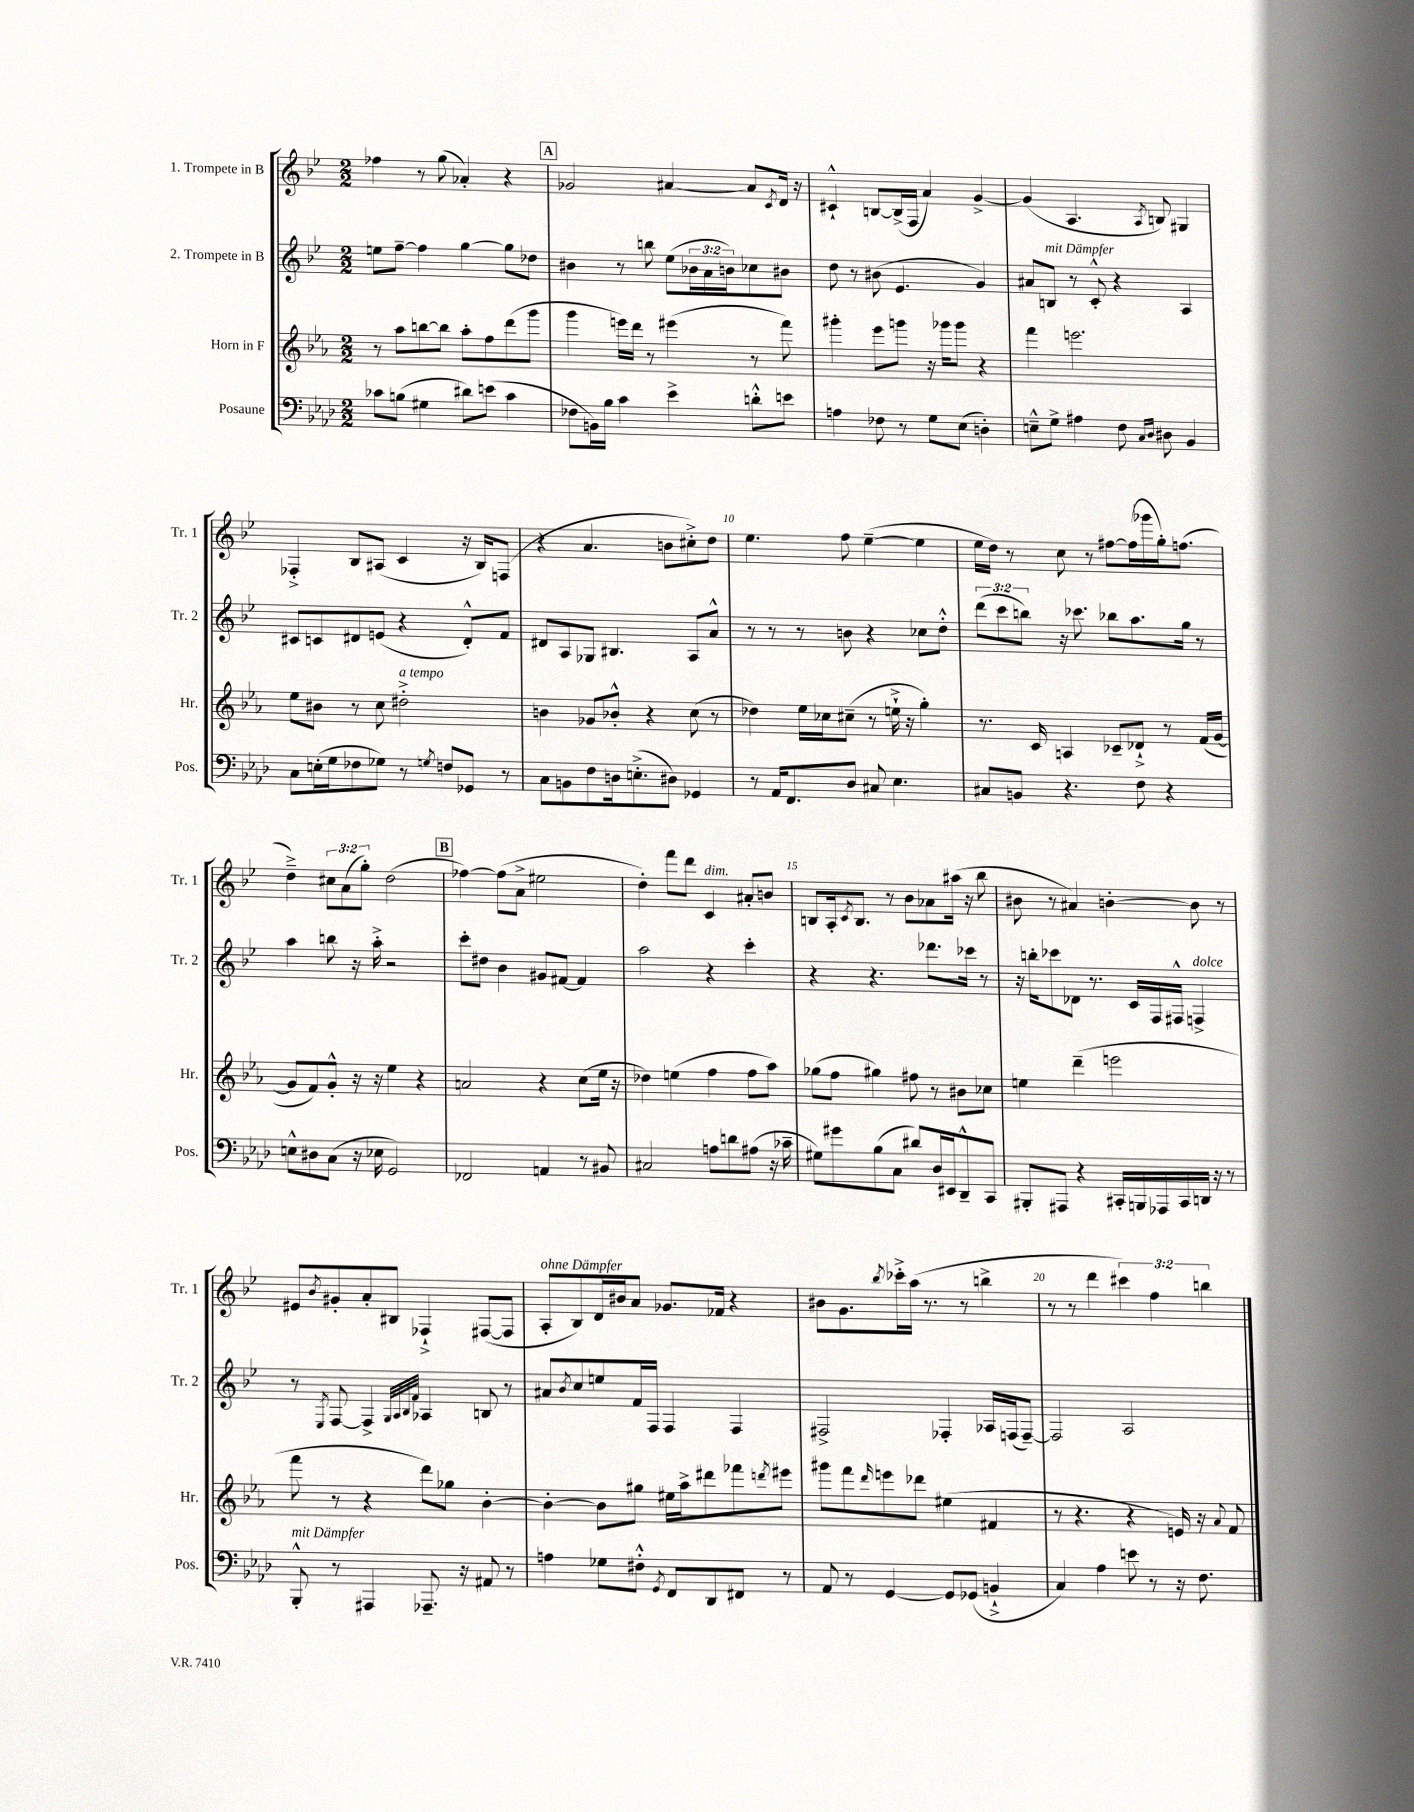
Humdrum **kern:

**kern	**kern	**kern	**kern
*staff4	*staff3	*staff2	*staff1
*clefF4	*clefG2	*clefG2	*clefG2
*k[b-e-a-d-]	*k[b-e-a-]	*k[b-e-]	*k[b-e-]
*M2/2	*M2/2	*M2/2	*M2/2
8c-	8r	8ee	4ff-
(8B	8aa-	[8ff~	.
4G#	[8bb	4ff]	8r
.	8bb]	.	(8gg
8d#)	8aa-'	[4gg	4a-')
(8e	8ff	.	.
4c-	(8ddd	8gg]	4r
.	8ggg	8dd-	.
=	=	=	=
8F-	4ggg	4b#	2g-
16BB)	.	.	.
16B-	.	.	.
4c	16eee)	8r	.
.	16ddd	.	.
.	8r	8bb	.
4e-^	(4eee#	(8ee-	[4a#
.	.	24b-	.
.	.	24a	.
.	.	24b)	.
8d'^^	8r	8cc-	8a#]
.	.	.	8qc
8e	8fff)	8b#	16d
.	.	.	16r
=	=	=	=
4A	4ggg#'	8dd	4c#`^^
.	.	8r	.
8F-	8eee-	(8b#	[8B
8r	8ggg	4.e-	(16B^]
.	.	.	16F
8G	16r	.	4a)
.	16ggg-	.	.
(8E-	8ggg-	.	.
4D')	4r	4g)	[4g^
=	=	=	=
8E~^^	4fff	8a#	(4g]
8G^	.	8B	.
4A#	2.eee	8r	4.A
.	.	8c'^^	.
8F	.	4r	.
16qqC	.	.	.
16qqD-	.	.	8qA
8D#	.	.	8B)
4BB-	.	4A	4G#
=	=	=	=
8C	8ee-	8c#	4F-'^
(16E'	8b#	8c	.
16G	.	.	.
8F-	8r	8d#	8B-
8G-)	8cc	(8e	(8A#
8r	2dd#'^	4r	4c
8qG	.	.	.
8F	.	.	.
8GG-	.	8d#'^^)	16r
.	.	.	16B-)
8r	.	8f	(8F
=	=	=	=
8C	4b	8d#	4r
8BB	.	8A	.
8F	8g-	8G-	4.a
16D	8b-'^^	4.B#	.
(8.E'^	.	.	.
.	4r	.	.
8D#)	.	.	8b
4GG-	(8cc	8A	8cc#'^)
.	8r	8a^^	8dd
=	=	=	=
8r	4dd-)	8r	4.ee-
16AA-	.	8r	.
8.FF	.	.	.
.	16ee-	8r	.
.	16cc-	.	.
8D-	(8cc#~	8b	8ff
8C#	8r	4r	([4ee-~
4.E-	16ee`^	.	.
.	16r	.	.
.	4gg')	8cc-	4ee-]
.	.	8dd'^^	.
=	=	=	=
8C#	8.r	(12ddd	16ee-
.	.	.	16dd)
.	.	12ccc	.
8BB	.	.	8r
.	.	12bb)	.
.	16c	.	.
4.r	4A	16r	8cc
.	.	8.ccc-	.
.	.	.	8r
.	8c-~	8bb-	[8ff#
8F	8d-`^	8.aa	(16ff#]
.	.	.	16ggg-
4r	8r	.	16gg')
.	.	16gg	(8.ff
.	(16f	8r	.
.	[16g	.	.
=	=	=	=
8E^^	8g]	4aa	4dd~^)
8D#	8f)	.	.
(8C	8g'^^	8bb	12cc#
.	.	.	(12a
16r	16r	16r	.
.	.	.	12gg')
16E-	16r	16aa'^	.
2GG)	4ee-	2r	(2dd
.	4r	.	.
=	=	=	=
2FF-	2a	8ccc'	[4ff-)
.	.	8dd#	.
.	.	4b-	(8ff-]
.	.	.	8a^
4AA	4r	8g#	2ee#
.	.	[8f#	.
8r	(8cc	4f#]	.
8BB#	16ee-	.	.
.	16r	.	.
=	=	=	=
2C#	4dd-)	2aa	4dd')
.	(4ee	.	8fff
.	.	.	8ddd
8A	4ff	4r	4c
8d	.	.	.
(8A#	8ff	4ccc'	8a#'
16r	8aa-)	.	8b
16c-~	.	.	.
=	=	=	=
8G#)	(8gg-	4r	8B
8g#	8ff	.	16A'
.	.	.	8qc
.	.	.	8.B
(8B-	4gg#)	4.r	.
8C	.	.	8r
8d#)	8ff#	.	8b-
16D-	8r	8.ddd-	8a-
16EE#	.	.	.
8DD-~^^	8b#	.	(16aa#
.	.	16ccc-	16r
8CC	8cc-	8r	8bb-
=	=	=	=
8BBB#'	4ee	16r	8b#
.	.	16bb'	.
8AAA#	.	8ccc-	8r
4r	(4ddd~	8d-	4a#)
.	.	8.r	.
16CC#'	2eee	.	[4b'
16BBB	.	16c	.
16AAA-	.	16F	.
16CC#	.	16F#^^	.
16DD	.	4F^	8b]
16r	.	.	.
8r	.	.	8r
=	=	=	=
8BBB-'^^	8fff	8r	8e#
.	.	8qE-	8qb-
8r	8r	[8F	8g#'
4AAA#	4r	4F^]	8a'
.	.	.	8B#
.	.	32qqG	.
.	.	32qqA	.
.	.	32qqB-	.
.	.	32qqf	.
8.AAA-~	8ddd)	4A-	4F-`^
.	8gg-	.	.
16r	.	.	.
8AA#	[4b-'	8B	([8F#
8r	.	8r	8F#]
=	=	=	=
4A	4b-'_	8a#	8A'
.	.	8qb-	.
.	.	8cc	8B-)
8G-	8b-]	8ee	16d
.	.	.	16b#
8F#'^^	8gg#	16f	8a
.	.	16F	.
8qGG	.	.	.
8FF	16ee#	4F	8.g-
.	16aa-^	.	.
8DD-	8ddd#	.	.
.	.	.	16f-
8FF#	8fff-	4F	4r
.	8qddd	.	.
8r	8eee#	.	.
=	=	=	=
8AA-	8ggg#	2F#^	8b#
8r	8fff	.	8.g
.	16qqddd	.	.
[4GG	8eee	.	.
.	.	.	8qbb-
.	.	.	16ccc-'^
.	8ddd-	.	(16aa
.	.	.	8.r
8GG]	(4ee#	4F-'	.
(8GG-	.	.	8r
4BB`^	4f#	16A-	4bb^
.	.	(16F	.
.	.	[8F~)	.
=	=	=	=
4C)	8r	2F]	8r
.	4.r	.	8r
4A-	.	.	4ddd
8e	4r	2A	6ccc#)
8r	.	.	.
.	.	.	6ff
16r	16e)	.	.
8.F	16r	.	.
.	.	.	6bb
.	8qqa-	.	.
.	8f	.	.
==	==	==	==
*-	*-	*-	*-
